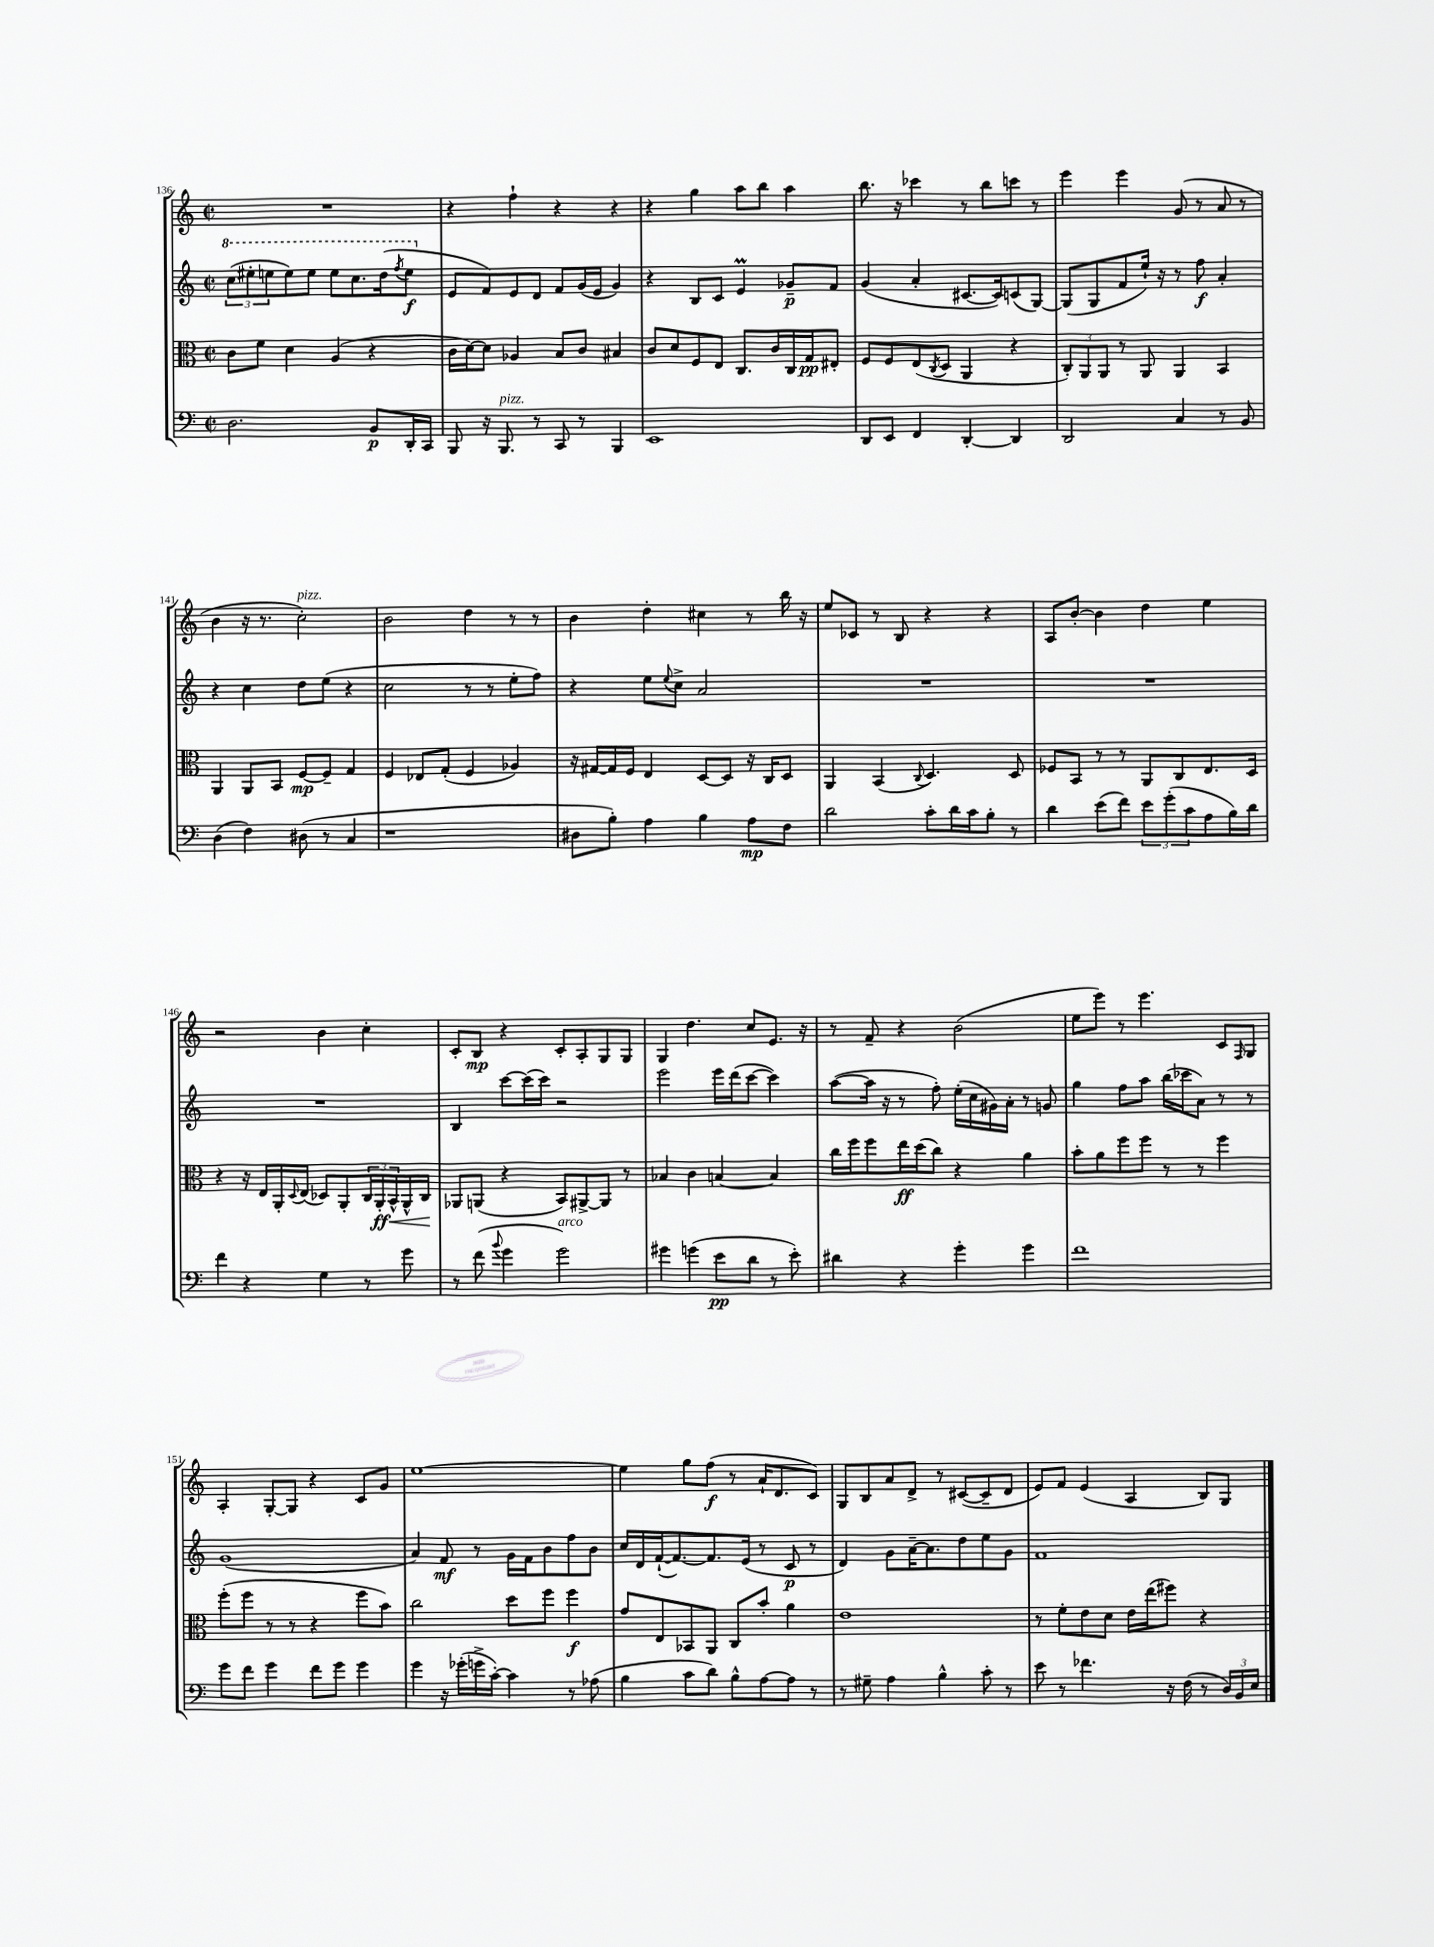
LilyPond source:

<<
\new StaffGroup <<
\new Staff = "s0" {
    \clef treble \key c \major \defaultTimeSignature \time 2/2
    R1 |
    r4 f''4-! r4 r4 |
    r4 g''4 a''8 b''8 a''4 |
    b''8. r16 ces'''4 r8 b''8 c'''8 r8 |
    e'''4 e'''4 g'8( r8 a'8 r8 |
    b'4 r16 r8. c''2-.^\markup { \italic "pizz." }) |
    b'2 d''4 r8 r8 |
    b'4 d''4-. cis''4 r8 b''16 r16 |
    e''8 ces'8 r8 b8 r4 r4 |
    a8 b'8~-. b'4 d''4 e''4 |
    r2 b'4 c''4-. |
    c'8-. b8\mp r4 c'8-. a8-. g8 g8 |
    g4 d''4. c''8 e'8. r16 |
    r8 f'8-- r4 b'2( |
    e''8 e'''8) r8 e'''4. c'8 \grace { f16 } g8 |
    a4-. g8~-. g8 r4 c'8 g'8 |
    e''1~ |
    e''4 g''8 f''8\f( r8 a'16-! d'8. c'8) |
    g8 b8 a'8 d'8-> r8 cis'8~( cis'8-- d'8 |
    e'8) f'8 e'4( a4 b8) g8 \bar "|." |
}
\new Staff = "s1" {
    \clef treble \key c \major \defaultTimeSignature \time 2/2
    \tuplet 3/2 { \ottava #1 c'''8( eis'''8-. e'''8 } e'''8) e'''8 e'''8 c'''8. d'''16( \acciaccatura { f'''8 } e'''8\f \ottava #0 |
    e'8 f'8) e'8 d'8 f'8 g'16( e'16 g'4) |
    r4 b8 c'8 e'4\prall ges'8--\p f'8 |
    g'4( a'4-. cis'8.~ cis'16) c'8( g8~) |
    g8( g8 f'8 e''16-!) r16 r8 f''8\f a'4-. |
    r4 c''4 d''8 e''8( r4 |
    c''2 r8 r8 e''8-. f''8) |
    r4 e''8 \appoggiatura { e''8 } c''8-> a'2 |
    R1 |
    R1 |
    R1 |
    b4 c'''8~ c'''16( c'''16) r2 |
    e'''2 e'''16 d'''16( c'''8~ c'''4) |
    a''8~( a''16 r16 r8 f''8-.) e''16-.( c''16 gis'16) a'16-. r8 g'8 |
    g''4 f''8 a''8 b''16( ces'''16 a'8) r8 r8 |
    g'1( |
    a'4) f'8\mf r8 g'16 f'16 b'8 f''8 b'8 |
    c''16 d'16 f'16~-!( f'8.~) f'8. e'16( r8 c'8\p r8 |
    d'4) g'8 a'16~-- a'8. d''8 e''8 g'8 |
    f'1 \bar "|." |
}
\new Staff = "s2" {
    \clef alto \key c \major \defaultTimeSignature \time 2/2
    c'8 f'8 d'4 a4( r4 |
    c'16 d'16~) d'8 aes4 b8 c'8 bis4 |
    c'8 d'8 f8 e8 c8. c'16 c16 g16\pp eis8-. |
    f8 f8 e8( \acciaccatura { c8 } d8 a,4 r4 |
    \tuplet 3/2 { c8-.) a,8 a,8 } r8 a,8 a,4 b,4 |
    a,4 a,8 b,8 f8~\mp f8-- g4 |
    f4 ees8 g8-.( f4 aes4) |
    r16 gis16~ gis16 f16 e4 d8~ d8 r16 c16 d8 |
    a,4 b,4( \appoggiatura { c8 } d4.) d8 |
    fes8 b,8 r8 r8 a,8 c8 e8. d16 |
    r4 r16 e16 a,16-. \appoggiatura { d8 } e16( des8) a,8-. \tuplet 3/2 { c16 a,16-.\ff b,16-^\< } a,16-^ c16\! |
    aes,8 a,8( r4 b,8) ais,8~-> ais,8 r8 |
    bes4 c'4 b4~ b4 |
    c''16 f''16 f''8 e''16\ff d''16( c''8) r4 a'4 |
    b'8-. a'8 f''8 f''8 r8 r8 f''4 |
    f''8-.( f''8 r8 r8 r4 f''8 b'8) |
    c''2 d''8 f''8 f''4\f |
    g'8 e8 bes,8 a,8 c8 b'8-. a'4 |
    e'1 |
    r8 f'8-. e'8 d'8 e'16 e''16( fis''8) r4 \bar "|." |
}
\new Staff = "s3" {
    \clef bass \key c \major \defaultTimeSignature \time 2/2
    d2. b,8\p d,16-. c,16 |
    b,,8 r16 b,,8.^\markup { \italic "pizz." } r8 c,8 r8 b,,4 |
    e,1 |
    d,8 e,8 f,4 d,4~-. d,4 |
    d,2 c4 r8 b,8 |
    d4( f4) dis8( r8 c4 |
    r1 |
    dis8 b8-.) a4 b4 a8\mp f8 |
    d'2 c'8-. d'16 c'16 b8-. r8 |
    d'4 e'8( f'8) \tuplet 3/2 { e'8 g'8-.( c'8 } a8 b16) d'16 |
    f'4 r4 g4 r8 g'8 |
    r8 f'8( \appoggiatura { b'8 } g'4 g'2^\markup { \italic "arco" }) |
    gis'4 g'4( e'8\pp d'8 r8 e'8-.) |
    dis'4 r4 g'4-. g'4 |
    f'1 |
    g'8 f'8 g'4 f'8 g'8 g'4 |
    g'4 r16 ges'16-.( g'16-> c'16~-.) c'4 r8 aes8( |
    b4 c'8 d'8) b8-^ a8~ a8 r8 |
    r8 gis8-- a4 b4-^ c'8-. r8 |
    e'8 r8 fes'4. r16 f16( r8 \tuplet 3/2 { d16) b,16 e16 } \bar "|." |
}
>>
>>
\layout { \context { \Score currentBarNumber = #136 } }
